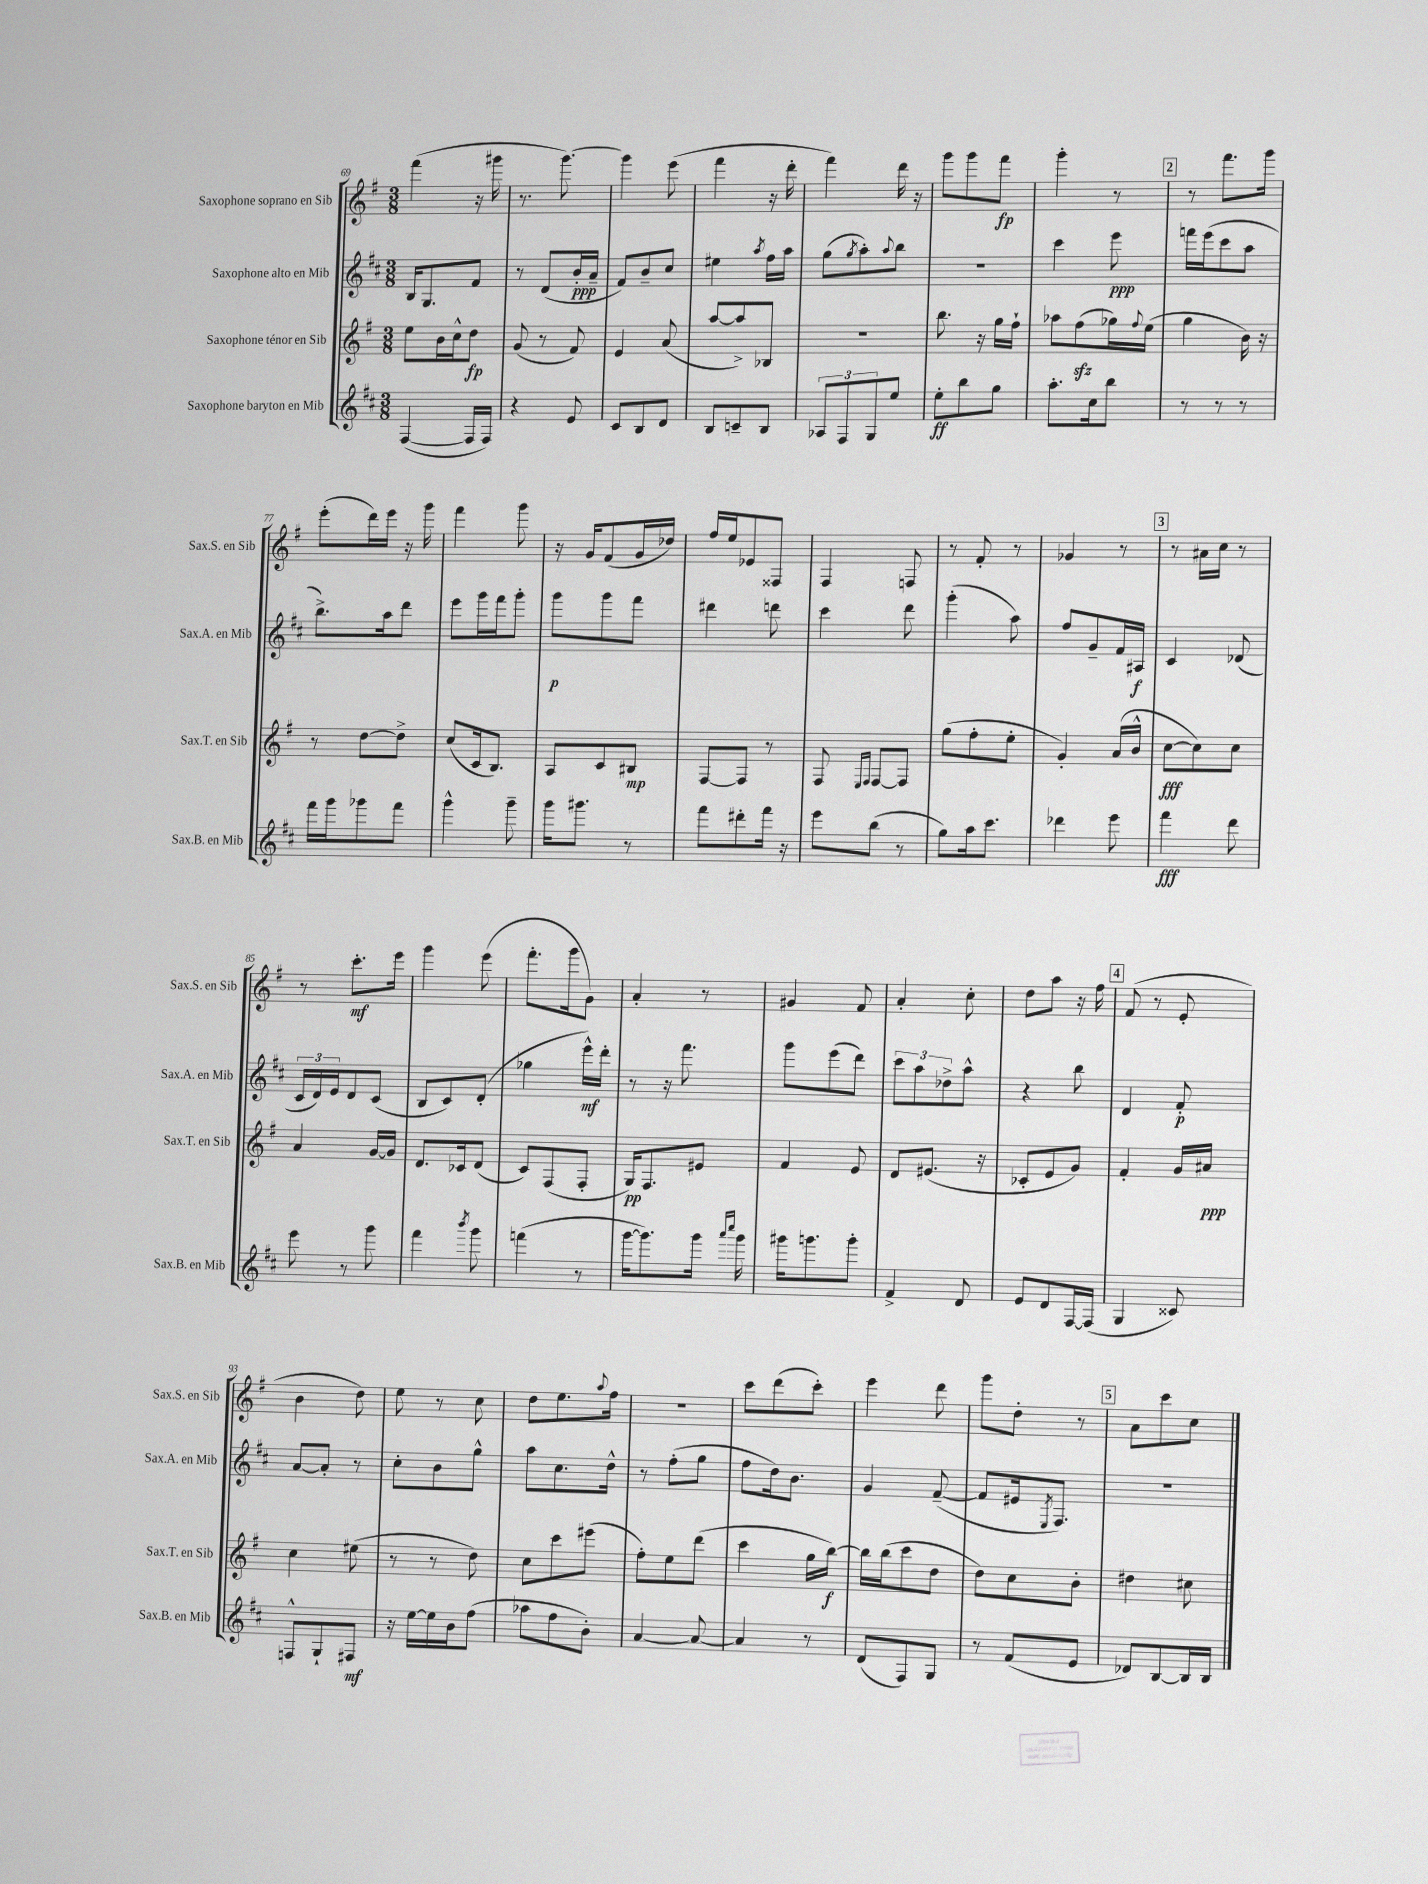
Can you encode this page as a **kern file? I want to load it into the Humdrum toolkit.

**kern	**kern	**kern	**kern
*staff4	*staff3	*staff2	*staff1
*clefG2	*clefG2	*clefG2	*clefG2
*k[f#c#]	*k[f#]	*k[f#c#]	*k[f#]
*M3/8	*M3/8	*M3/8	*M3/8
([4F#	8ee	16B	(4fff#
.	.	8.G	.
.	16b	.	.
.	16cc^^	.	.
16F#]	8dd	8f#	16r
16F#)	.	.	16ggg#
=	=	=	=
4r	(8g	8r	8.r
.	8r	(8d	.
.	.	.	[8.ggg)
8e	8f#)	16b'	.
.	.	16a~	.
=	=	=	=
8c#	4e	8f#)	4ggg]
8B	.	8b~	.
8d	(8a	8cc#	(8eee
=	=	=	=
8B	[8aa	4ee#	4fff#
8c~	8aa^])	.	.
.	.	8qaa	.
8B	8B-	16ff#	16r
.	.	16aa	16ddd'
=	=	=	=
12A-	4.r	(8gg	4fff#)
12F#	.	.	.
.	.	8qgg	.
.	.	8aa')	.
12G	.	.	.
.	.	8qqaa	.
8ee	.	8bb	16ddd
.	.	.	16r
=	=	=	=
8ee'	8.bb	4.r	8ggg
8bb	.	.	8ggg
.	16r	.	.
8gg	16gg	.	8fff#
.	16ff#`	.	.
=	=	=	=
8.aa'	8aa-	4ccc#	4ggg'
.	(8ff#	.	.
16cc#	.	.	.
8bb	16gg-)	8eee	8r
.	8qqff#	.	.
.	(16ee	.	.
=	=	=	=
8r	4gg	16fff	8r
.	.	(16eee	.
8r	.	8ccc#	8.fff#
8r	16b)	8aa	.
.	16r	.	16ggg
=	=	=	=
16fff#	8r	8.bb^)	(8eee'
16ggg	.	.	.
8ggg-	[8dd	.	16ddd)
.	.	16aa	16eee
8fff#	8dd^]	8ddd	16r
.	.	.	16ggg
=	=	=	=
4ggg^^	(8cc	8eee	4fff#
.	16c	16ggg	.
.	8.B)	16fff#	.
8ggg~	.	8ggg'	8ggg
=	=	=	=
16ggg	8A	8ggg	16r
8.ggg#	.	.	16g
.	8c	8ggg	(8f#
8r	8B#	8fff#	16g
.	.	.	16dd-)
=	=	=	=
8fff#	[8F#	4ddd#	16ff#
.	.	.	16ee
8ddd#'	8F#]	.	8e-
16fff#	8r	8ddd	8F##
16r	.	.	.
=	=	=	=
8eee	8F#	4ccc#	4F#
.	16qqE	.	.
.	16qqF#	.	.
(8bb	[8F#	.	.
8r	8F#]	8ddd	8F
=	=	=	=
8gg)	(8gg	(4ggg'	8r
16aa	8ff#'	.	8f#'
8.ccc#	.	.	.
.	8ee'	8aa)	8r
=	=	=	=
4ddd-	4g')	8ff#	4g-
.	.	8g~	.
8eee	(16a	16f#	8r
.	16b^^	16A#	.
=	=	=	=
4fff#	[8cc	4c#	8r
.	8cc])	.	16a#
.	.	.	16cc
8ddd	8cc	(8d-	8r
=	=	=	=
8eee	4a	24c#	8r
.	.	24d)	.
.	.	24e	.
8r	.	8d	8.ccc'
8ggg	[16g	(8c#	.
.	16g]	.	16eee
=	=	=	=
4fff#	8.d	8B	4ggg
.	.	8c#)	.
.	16c-	.	.
8qbbb	.	.	.
8ggg	(8d	(8d'	(8eee
=	=	=	=
(4fff	8c)	4gg-	8.fff#'
.	(8F#	.	.
.	.	.	16ggg
8r	8F#'	16eee^^)	8g)
.	.	16ddd'	.
=	=	=	=
[16ggg	16G)	8r	4a'
8.ggg])	8.F#	.	.
.	.	16r	.
.	.	8.fff#	.
16ggg	8e#	.	8r
16qqaaa	.	.	.
16qqcccc#	.	.	.
16ggg	.	.	.
=	=	=	=
16ggg#	4f#	8ggg	4g#
8.ggg	.	.	.
.	.	(8eee	.
8ggg'	8e	8ddd)	8f#
=	=	=	=
4f#^	8d	12ccc#	4a'
.	.	12aa	.
.	(8.e#	.	.
.	.	12dd-^	.
8d	.	8aa^^	8cc'
.	16r	.	.
=	=	=	=
8e	8c-'	4r	8dd
8d	8e	.	8aa
[16F#	8g)	8bb	16r
(16F#]	.	.	16ff#
=	=	=	=
4G	4f#'	4d	(8f#
.	.	.	8r
8c##)	16g	8f#'	8e'
.	16a#	.	.
=	=	=	=
8F^^	4cc	[8a	4b
8G`	.	8a']	.
8F#	(8ee#	8r	8dd)
=	=	=	=
16r	8r	8cc#'	8ee
[16ee	.	.	.
16ee]	8r	8b	8r
16b	.	.	.
(8ff#	8dd)	8gg^^	8cc
=	=	=	=
8aa-	8cc	8aa	8dd
8ff#	8ccc	8.cc#	8.ee
8b')	(8eee#	.	.
.	.	.	8qqaa
.	.	16dd^^	16ff#
=	=	=	=
[4a	8ff#')	8r	4.r
.	8ee	(8ff#'	.
8a_	(8ddd	8gg	.
=	=	=	=
4a]	4ccc	8ff#	8ccc
.	.	16dd)	(8ddd
.	.	8.b	.
8r	16gg	.	8ccc')
.	[16bb)	.	.
=	=	=	=
(8d	16bb]	4g	4eee
.	(16bb	.	.
8F#)	8ccc	.	.
8G	8dd	([8f#~	8ddd
=	=	=	=
8r	8dd)	8f#]	8ggg
(8f#	8cc	16e#	8dd'
.	.	8qE	.
.	.	8.F#)	.
8e	8b'	.	8r
=	=	=	=
8d-)	4dd#	4.r	8a
[8B	.	.	8ccc
16B]	8cc#	.	8cc
16B	.	.	.
==	==	==	==
*-	*-	*-	*-
